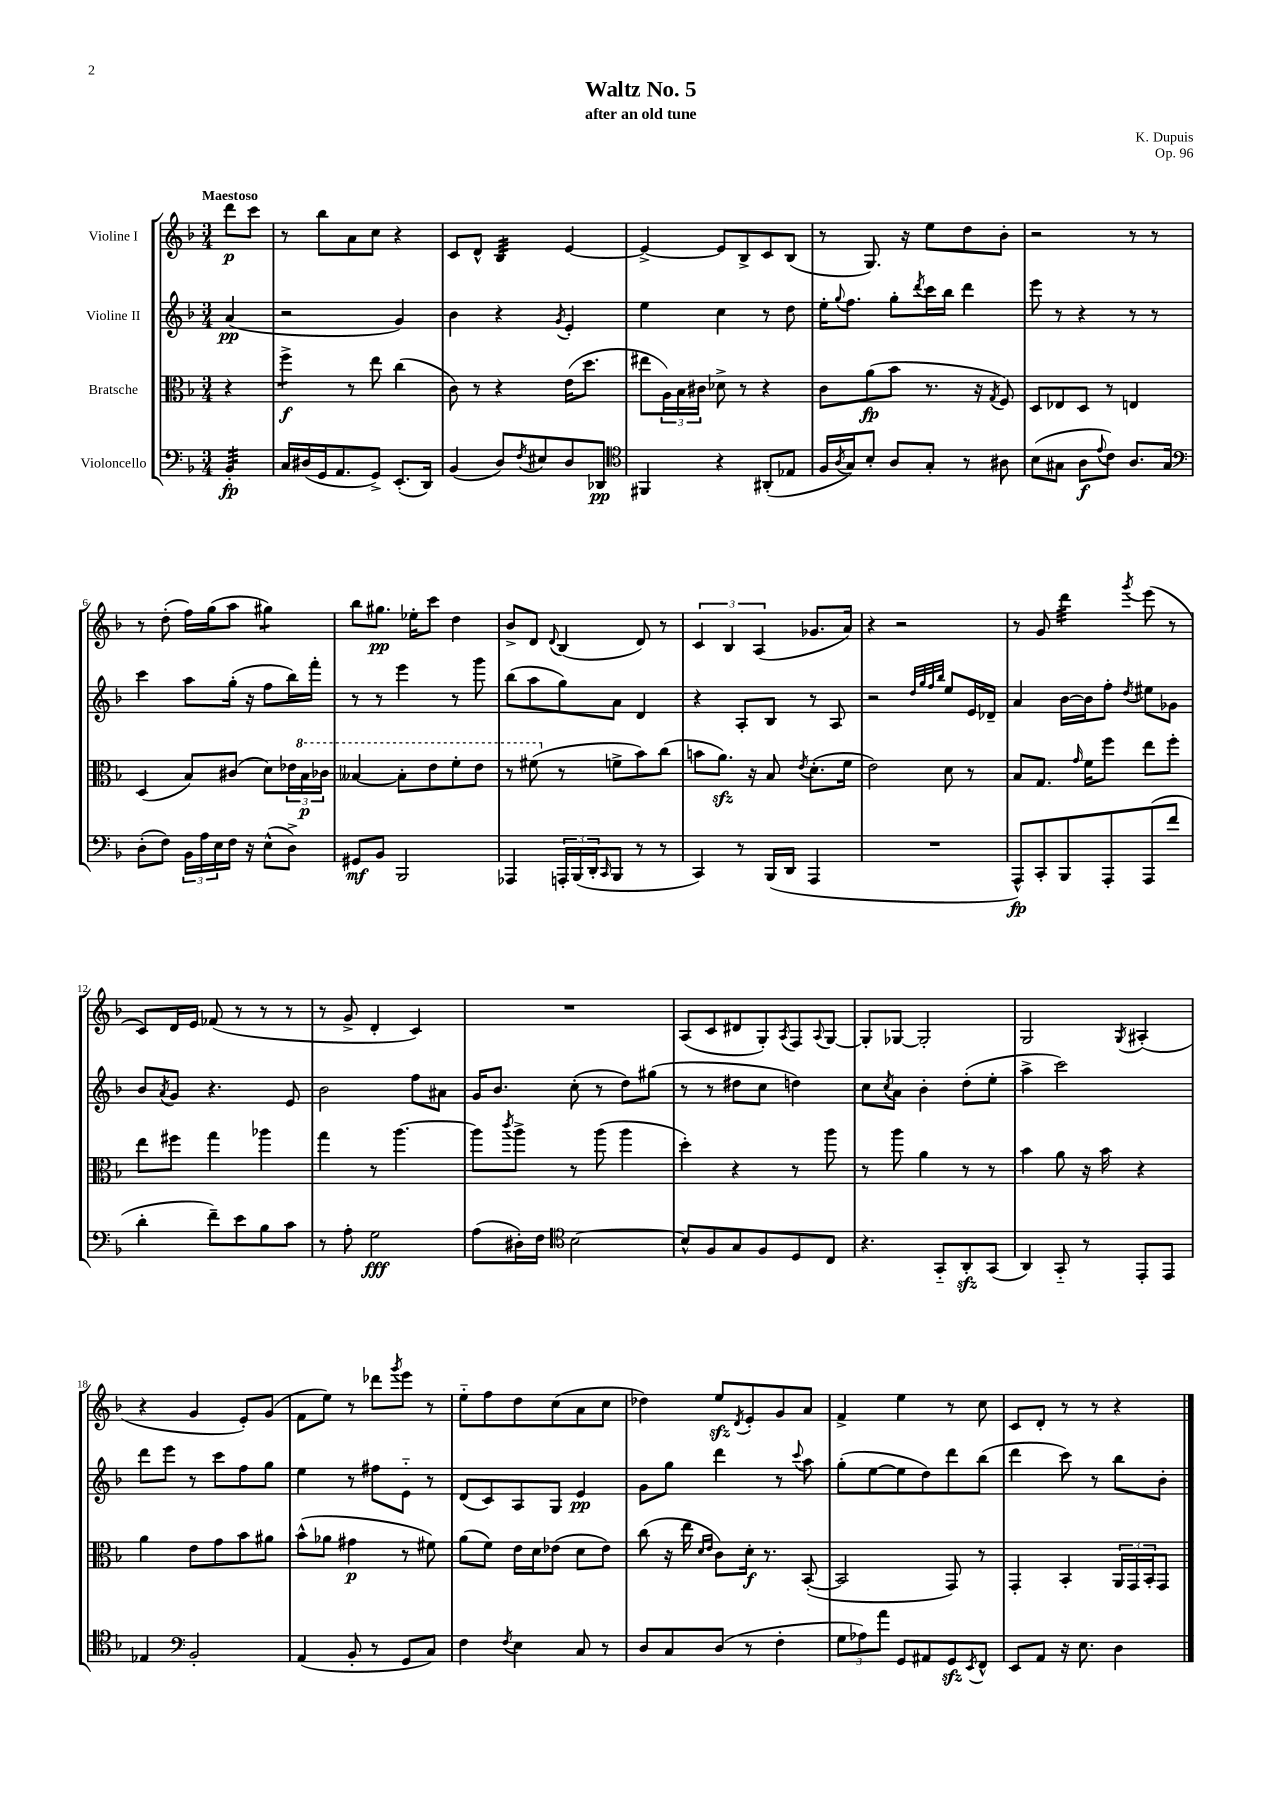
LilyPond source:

\header { title = "Waltz No. 5" composer = "K. Dupuis" subtitle = "after an old tune" opus = "Op. 96" }
<<
\new StaffGroup <<
\new Staff = "s0" \with { instrumentName = "Violine I" } {
    \clef treble \key f \major \numericTimeSignature \time 3/4 \partial 4 \tempo "Maestoso"
    d'''8\p c'''8 |
    r8 bes''8 a'8 c''8 r4 |
    c'8 d'8-^ bes4:32 e'4~ |
    e'4~-> e'8 bes8-> c'8 bes8( |
    r8 g8.) r16 e''8 d''8 bes'8-. |
    r2 r8 r8 |
    r8 d''8-.( f''16) g''16( a''8 gis''4:8) |
    bes''8 gis''8.\pp ees''16-. c'''8 d''4 |
    bes'8-> d'8 \appoggiatura { d'8 } bes4( d'8) r8 |
    \tuplet 3/2 { c'4 bes4 a4( } ges'8. a'16) |
    r4 r2 |
    r8 g'8 d'''4:32 \acciaccatura { g'''8 } e'''8( r8 |
    c'8) d'16 e'16 fes'8( r8 r8 r8 |
    r8 g'8-> d'4-. c'4) |
    R2. |
    a8( c'8 dis'8 g8-.) \acciaccatura { a8 } f8 \appoggiatura { a8 } g8~ |
    g8-. ges8~ ges2-. |
    g2 \acciaccatura { g8 } ais4-.( |
    r4 g'4 e'8-.) g'8( |
    f'8 e''8) r8 des'''8 \acciaccatura { g'''8 } e'''8 r8 |
    e''8-_ f''8 d''8 c''8( a'8 c''8 |
    des''4) e''8\sfz \acciaccatura { d'8 } e'8-. g'8 a'8 |
    f'4-> e''4 r8 c''8 |
    c'8 d'8-. r8 r8 r4 \bar "|." |
}
\new Staff = "s1" \with { instrumentName = "Violine II" } {
    \clef treble \key f \major \numericTimeSignature \time 3/4 \partial 4
    a'4\pp( |
    r2 g'4) |
    bes'4 r4 \acciaccatura { g'8 } e'4-. |
    e''4 c''4 r8 d''8 |
    e''16-. \appoggiatura { g''8 } f''8. g''8-. \acciaccatura { d'''8 } c'''16 bes''16 d'''4 |
    e'''8 r8 r4 r8 r8 |
    c'''4 a''8 g''16-.( r16 f''8 bes''16) f'''16-. |
    r8 r8 e'''4 r8 g'''8 |
    bes''8( a''8 g''8) a'8 d'4 |
    r4 a8-. bes8 r8 a8 |
    r2 \grace { d''32 g''32 f''32 bes''32 } e''8 e'16 des'16-- |
    a'4 bes'16~ bes'16 f''8-. \acciaccatura { d''8 } eis''8 ges'8 |
    bes'8 \acciaccatura { a'8 } g'8 r4. e'8 |
    bes'2 f''8 ais'8 |
    g'16 bes'8. c''8-.( r8 d''8) gis''8( |
    r8 r8 dis''8 c''8 d''4) |
    c''8 \acciaccatura { c''8 } a'8 bes'4-. d''8-.( e''8-. |
    a''4-> c'''2) |
    d'''8 e'''8 r8 c'''8 f''8 g''8 |
    e''4 r8 fis''8 e'8-_ r8 |
    d'8( c'8) a8 g8 e'4\pp |
    g'8 g''8 d'''4 r8 \appoggiatura { c'''8 } a''8 |
    g''8-.( e''8~ e''8 d''8) d'''8 bes''8( |
    d'''4 c'''8) r8 bes''8 bes'8-. \bar "|." |
}
\new Staff = "s2" \with { instrumentName = "Bratsche" } {
    \clef alto \key f \major \numericTimeSignature \time 3/4 \partial 4
    r4 |
    f''4:8->\f r8 e''8 c''4( |
    c'8) r8 r4 e'16( d''8. |
    eis''8 \tuplet 3/2 { a16) bes16 cis'16 } des'8-> r8 r4 |
    c'8 a'8\fp( bes'8 r8. r16 \acciaccatura { g8 } f8) |
    d8 ees8 d8 r8 e4 |
    d4( bes8) cis'8( d'8) \tuplet 3/2 { ees'16 \ottava #1 bes'16\p ces''16 } |
    beses'4~ beses'8-. e''8 f''8-. e''8 |
    r8 fis''8( \ottava #0 r8 f'!8-> bes'8) c''8( |
    b'8 a'8.\sfz) r16 bes8 \acciaccatura { e'8 } d'8.-.( f'16 |
    e'2) d'8 r8 |
    bes8 g8. \grace { g'16 } f'16 f''8 e''8 f''8-. |
    e''8 fis''8 g''4 aes''4 |
    g''4 r8 a''4.~ |
    a''8 \acciaccatura { c'''8 } a''8-> r8 a''8( a''4 |
    d''4-.) r4 r8 a''8 |
    r8 a''8 a'4 r8 r8 |
    bes'4 a'8 r16 bes'16 r4 |
    a'4 e'8 g'8 bes'8 ais'8 |
    bes'8-^( aes'8 gis'4\p r8 fis'8) |
    a'8( f'8) e'16 d'16 ees'8( d'8 ees'8) |
    c''8( r16 e''16 \grace { d'16 e'16 } c'8) d'16-.\f r8. bes,8~-.( |
    bes,2 g,8) r8 |
    g,4-. bes,4-. \tuplet 3/2 { a,16 g,16 bes,16-. } g,8 \bar "|." |
}
\new Staff = "s3" \with { instrumentName = "Violoncello" } {
    \clef bass \key f \major \numericTimeSignature \time 3/4 \partial 4
    bes,4:32-.\fp |
    c16 dis16( g,16 a,8. g,8->) e,8.-.( d,16) |
    bes,4( d8) \acciaccatura { f8 } eis8 d8 des,8\pp |
    \clef tenor fis,4 r4 ais,8-.( ees8 |
    f16 \acciaccatura { a8 } g16) bes8-. a8 g8-. r8 ais8 |
    bes8( gis8 a8\f \appoggiatura { e'8 } c'8) a8. gis16 |
    \clef bass d8-.( f8) \tuplet 3/2 { bes,16 a16 e16 } f16 r16 e8-^( d8->) |
    gis,8\mf bes,8 bes,,2 |
    aes,,4 \tuplet 3/2 { a,,16-. bes,,16( d,16-. } \grace { c,16 } bes,,8 r8 r8 |
    c,4) r8 bes,,16( d,16 a,,4 |
    R2. |
    a,,8-^\fp) c,8-. bes,,8 a,,8-. a,,8( f'8 |
    d'4-. f'8--) e'8 bes8 c'8 |
    r8 a8-. g2\fff |
    a8( dis16-.) f16 \clef tenor bes2~ |
    bes8-^ f8 g8 f8 d8 c8 |
    r4. g,8-_ a,8-.\sfz g,8( |
    a,4) g,8-_ r8 e,8-. e,8 |
    ees4 \clef bass bes,2-. |
    a,4( bes,8-. r8 g,8 c8) |
    f4 \acciaccatura { f8 } e4 c8 r8 |
    d8 c8 d8( r8 f4-. |
    \tuplet 3/2 { g8 aes8) a'8 } g,8 ais,8 g,8\sfz \acciaccatura { e,8 } f,8-^ |
    e,8 a,8 r16 e8. d4 \bar "|." |
}
>>
>>
